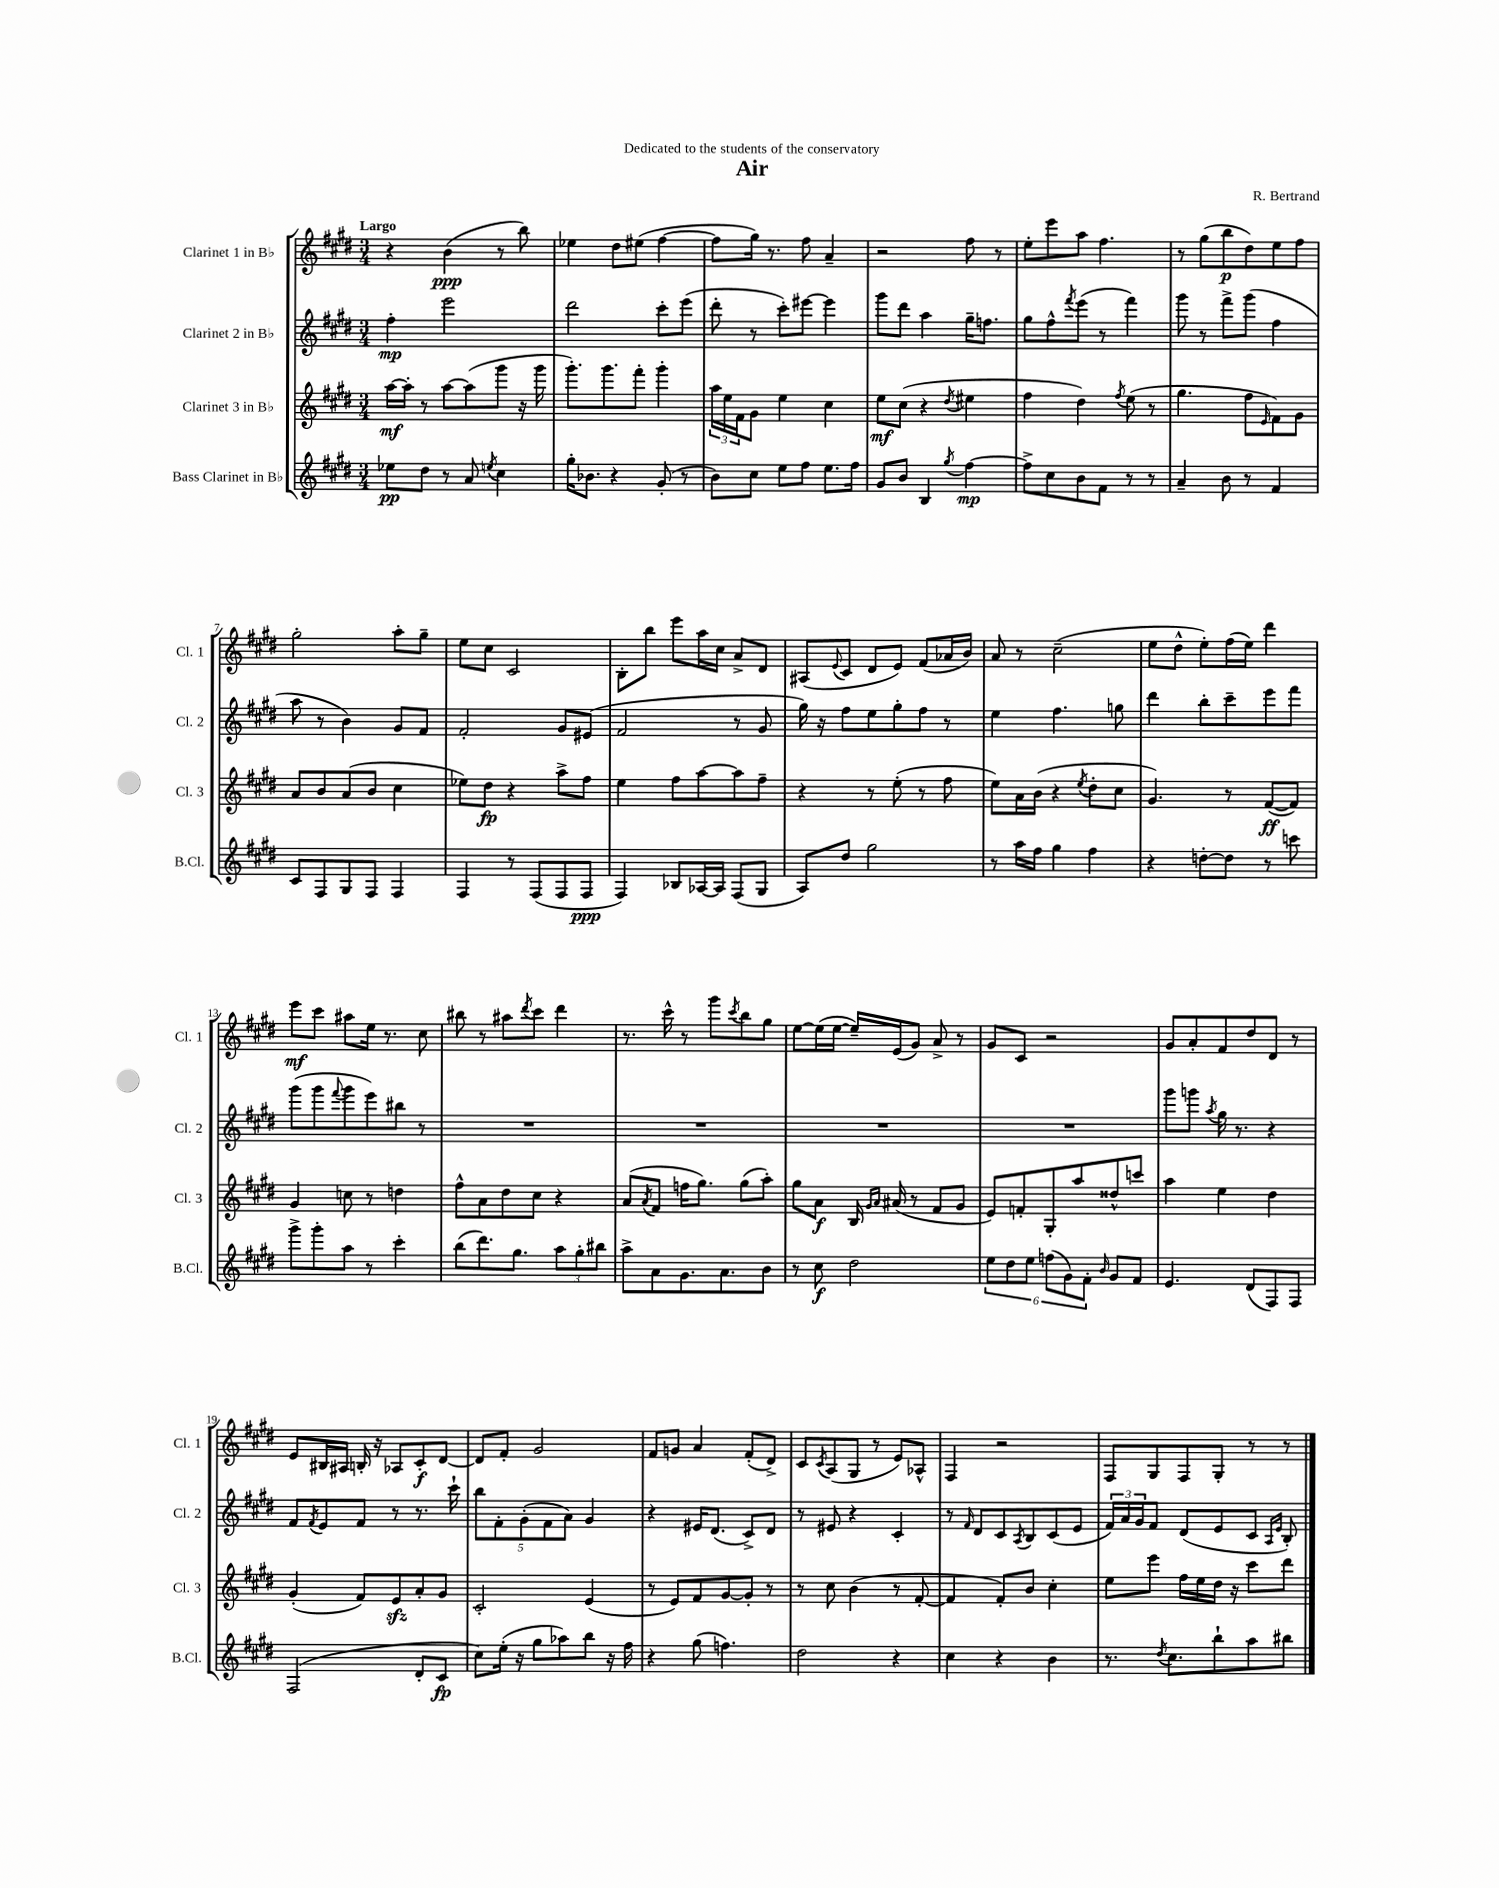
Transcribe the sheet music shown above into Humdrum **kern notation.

**kern	**kern	**kern	**kern
*staff4	*staff3	*staff2	*staff1
*clefG2	*clefG2	*clefG2	*clefG2
*k[f#c#g#d#]	*k[f#c#g#d#]	*k[f#c#g#d#]	*k[f#c#g#d#]
*M3/4	*M3/4	*M3/4	*M3/4
8ee-\L	[16aa\LL	4ff#'\	4r
.	16aa'\]JJ	.	.
8dd#\J	8r	.	.
8r	[8aa\L	2eee\	(4b\
8a/	(8aa\]	.	.
8qee/	.	.	.
4cc#\	8ggg#\J	.	8r
.	16r	.	8bb\)
.	16ggg#\	.	.
=	=	=	=
16gg#'\LK	8.ggg#'\L)	2ddd#\	4ee-\
8.b-\J	.	.	.
.	8.ggg#\	.	.
4r	.	.	8dd#\L
.	8fff#'\J	.	(8ee#\J
(8g#'/	4ggg#'\	8ccc#'\L	[4ff#\
8r	.	(8eee\J	.
=	=	=	=
8b\L)	24aa\LL	8ddd#'\	8ff#\]L
.	24ee\	.	.
.	24f#\J	.	.
8cc#\J	8g#\J	8r	16gg#\Jk)
.	.	.	8.r
8ee\L	4ee\	8ccc#'\L)	.
8ff#\J	.	[8eee#\J	8ff#\
8.ee\L	4cc#\	4eee#\]	4a~/
16ff#\Jk	.	.	.
=	=	=	=
8g#/L	8ee\L	8ggg#\L	2r
8b/J	(8cc#\J	8ddd#\J	.
4B/	4r	4aa\	.
8qgg#/	8qdd#/	.	.
[4ff#\	4ee#\	16gg#~\LK	8ff#\
.	.	8.ff\J	.
.	.	.	8r
=	=	=	=
8ff#^\]L	4ff#\	8gg#\L	8ee'\L
8cc#\	.	8ff#^^\	8eee\
.	.	8qfff#/	.
8b\	4dd#\)	(8eee\J	8aa\J
8f#\J	.	8r	4.ff#\
.	8qff#/	.	.
8r	(8ee\	4fff#\)	.
8r	8r	.	.
=	=	=	=
4a~/	4.gg#\	8ggg#\	8r
.	.	8r	(8gg#\L
8b\	.	8fff#^\L	8bb\
8r	8ff#\L	(8ggg#\J	8dd#\)
.	16qqe/	.	.
4f#/	8f#\)	4ff#\	8ee\
.	8g#\J	.	8ff#\J
=	=	=	=
8c#/L	8a/L	8aa\	2gg#'\
8F#/	8b/	8r	.
8G#/	(8a/	4b\)	.
8F#/J	8b/J	.	.
4F#/	4cc#\	8g#/L	8aa'\L
.	.	8f#/J	8gg#~\J
=	=	=	=
4F#/	8ee-\L)	2f#'/	8ee\L
.	8dd#\J	.	8cc#\J
8r	4r	.	2c#/
(8F#/L	.	.	.
8F#/	8aa^\L	8g#/L	.
8F#/J	8ff#\J	(8e#/J	.
=	=	=	=
4F#/)	4ee\	2f#/	8B'\L
.	.	.	8bb\J
8B-/L	8ff#\L	.	8eee\L
[16A-/L	[8aa\	.	16aa\L
16A-/]JJ	.	.	16cc#\JJ
(8F#/L	8aa\]	8r	8a^/L
8G#/J	8ff#~\J	8g#/	8d#/J
=	=	=	=
8A/L)	4r	16gg#\)	(8A#/L
.	.	16r	.
.	.	.	8qqe/
8dd#/J	.	8ff#\L	8c#/J
2gg#\	8r	8ee\	8d#/L
.	(8ee'\	8gg#'\	8e/J)
.	8r	8ff#\J	(8f#/L
.	8ff#\	8r	16a-/L
.	.	.	16b/JJ)
=	=	=	=
8r	8ee\L)	4ee\	8a/
16aa\LL	16a\L	.	8r
16ff#\JJ	(16b\JJ	.	.
4gg#\	4r	4.ff#\	(2cc#~\
.	8qee/	.	.
4ff#\	8dd#'\L	.	.
.	8cc#\J	8gg\	.
=	=	=	=
4r	4.g#/)	4ddd#\	8ee\L
.	.	.	8dd#^^\J
[8dd'\L	.	8bb'\L	8ee'\L)
8dd\]J	8r	8ccc#~\	(16ff#\L
.	.	.	16ee\JJ)
8r	([8f#/L	8eee\	4ddd#\
8ccc\	8f#/]J)	8fff#\J	.
=	=	=	=
8ggg#^\L	4g#/	(8ggg#\L	8eee\L
8ggg#'\	.	8ggg#\	8ccc#\J
.	.	8qqfff#/	.
8aa\J	8cc\	8ggg#\	8aa#\L
8r	8r	8eee\)	16ee\Jk
.	.	.	8.r
4ccc#'\	4dd\	8bb#\J	.
.	.	8r	8cc#\
=	=	=	=
(8bb\L	8ff#^^\L	2.r	8bb#\
8.ddd#\)	8a\	.	8r
.	8dd#\	.	8aa#\L
8.gg#\J	.	.	.
.	.	.	8qddd#/
.	8cc#\J	.	8ccc#\J
12aa\L	4r	.	4ddd#\
12gg#'\	.	.	.
12bb#\J	.	.	.
=	=	=	=
8aa^\L	(8a/L	2.r	8.r
.	8qa/	.	.
8a\	8f#/J	.	.
.	.	.	16ccc#^^\
8.g#\	16ff\LK	.	8r
.	8.gg#\J)	.	.
.	.	.	8ggg#\L
8.a\	.	.	.
.	.	.	8qccc#/
.	(8gg#\L	.	8bb\
8b\J	8aa'\J)	.	8gg#\J
=	=	=	=
8r	8gg#\L	2.r	[8ee\L
8cc#\	8a\J	.	(16ee\]L
.	.	.	[16ee\JJ
2dd#\	16B/	.	16ee~/]LL)
.	16qqg#/LL	.	.
.	16qqa/JJ	.	.
.	(16a#/	.	(16e/J
.	8r	.	8g#/J)
.	8f#/L	.	8a^/
.	8g#/J	.	8r
=	=	=	=
12ee\L	8e/L)	2.r	8g#/L
12dd#\	.	.	.
.	8f'/	.	8c#/J
12ee\J	.	.	.
(12ff\L	8G#'/	.	2r
12g#\)	.	.	.
.	8aa/	.	.
12f#'\J	.	.	.
16qqb/	.	.	.
8g#/L	8dd##^^/	.	.
8f#/J	8ccc/J	.	.
=	=	=	=
4.e/	4aa\	8ggg#\L	8g#/L
.	.	8ggg\J	8a'/
.	.	8qaa/	.
.	4ee\	16gg#\	8f#/
.	.	8.r	.
(8d#/L	.	.	8dd#/
8F#/)	4dd#\	4r	8d#/J
8F#/J	.	.	8r
=	=	=	=
(2F#/	(4g#'/	8f#/L	8e/L
.	.	8qf#/	.
.	.	8e/	16B#/L
.	.	.	16A#/JJ
.	8f#/L)	8f#/J	16B'/
.	.	.	16r
.	8e/	8r	8A-/L
8d#'/L	8a'/	8.r	8c#'/
8c#/J	8g#/J	.	[8d#/J
.	.	16ccc#`\	.
=	=	=	=
8cc#\L)	2c#'/	10bb\L	8d#/]L
.	.	10f#'\	.
(16ee'\Jk	.	.	8f#'/J
16r	.	.	.
.	.	(10g#'\	.
8gg#\L	.	.	2g#/
.	.	10f#\	.
8aa-\)	.	.	.
.	.	10a\J)	.
8bb\J	(4e/	4g#/	.
16r	.	.	.
16ff#\	.	.	.
=	=	=	=
4r	8r	4r	8f#/L
.	8e/L)	.	8g/J
(8gg#\	8f#/	16e#/LK	4a/
.	.	(8.d#/J	.
4.ff\)	[8g#/	.	.
.	8g#'/]J	8c#^/L)	(8f#'/L
.	8r	8d#/J	8d#^/J)
=	=	=	=
2dd#\	8r	8r	8c#/L
.	.	.	8qc#/
.	8cc#\	8e#/	(8A/
.	(4b\	4r	8G#/J
.	.	.	8r
4r	8r	4c#'/	8e/L)
.	[8f#'/	.	8A-^^/J
=	=	=	=
4cc#\	4f#/]	8r	4F#/
.	.	16qqf#/	.
.	.	8d#/L	.
4r	8f#'/L)	8c#/	2r
.	.	8qA/	.
.	8b/J	8B/	.
4b\	4cc#'\	(8c#/	.
.	.	8e/J	.
=	=	=	=
8.r	8ee\L	24f#/LL)	8F#/L
.	.	24a/	.
.	.	24g#/J	.
.	8eee\J	8f#/J	8G#/
8qdd#/	.	.	.
8.cc#\L	.	.	.
.	16ff#\LL	(8d#/L	8F#/
.	16ee\	.	.
8bb`\	16dd#\JJ	8e/	8G#'/J
.	16r	.	.
8aa\	8ccc#\L	8c#/J	8r
.	.	16qqA/LL	.
.	.	16qqe/JJ	.
8bb#\J	8ddd#\J	8B'/)	8r
==	==	==	==
*-	*-	*-	*-
